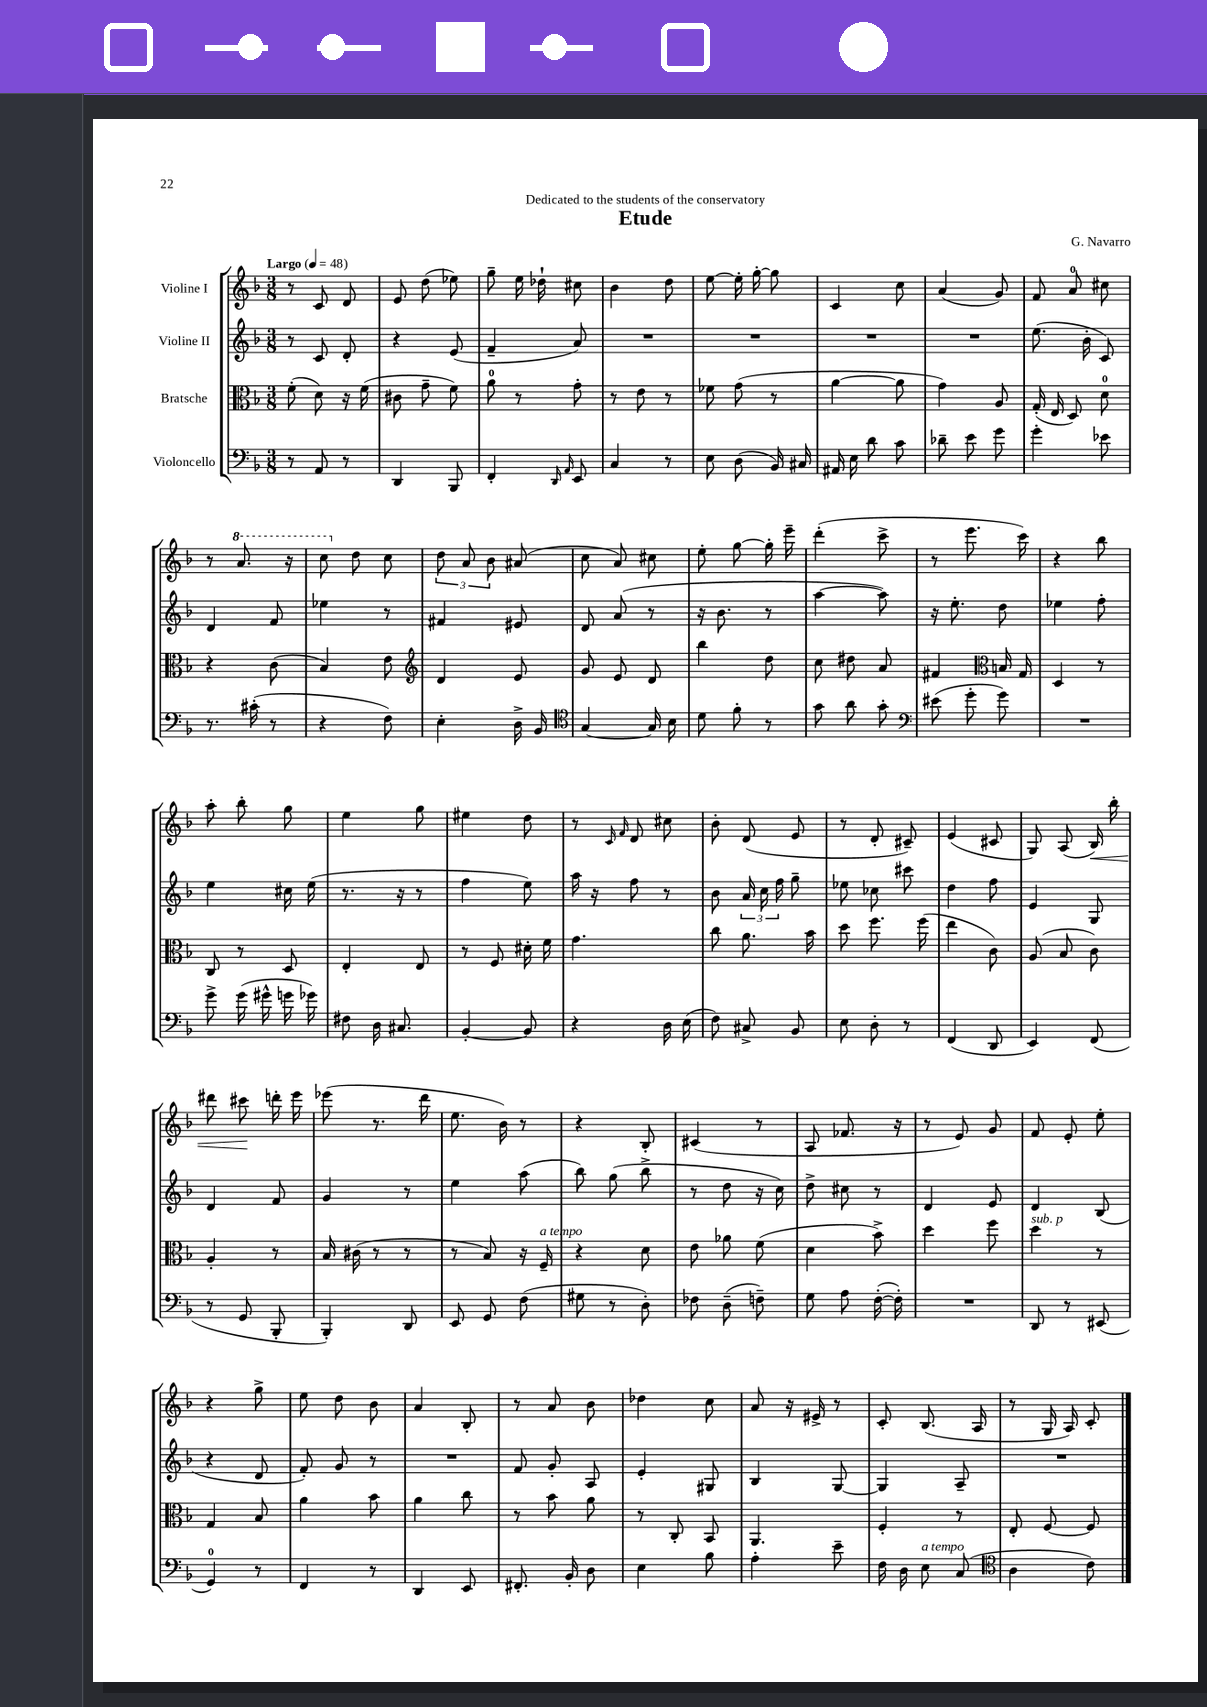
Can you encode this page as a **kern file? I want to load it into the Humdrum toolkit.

**kern	**kern	**kern	**kern
*staff4	*staff3	*staff2	*staff1
*clefF4	*clefC3	*clefG2	*clefG2
*k[b-]	*k[b-]	*k[b-]	*k[b-]
*M3/8	*M3/8	*M3/8	*M3/8
*MM48	*MM48	*MM48	*MM48
8r	(8f'	8r	8r
8AA	8d)	8c	8c
8r	16r	8d'	8d
.	(16f	.	.
=	=	=	=
4DD	8c#	4r	8e
.	8g~	.	(8dd
8BBB-	8f)	(8e	8ee-)
=	=	=	=
4FF'	8a	4f~	8gg~
.	8r	.	16ee
.	.	.	16dd-`
16qqDD	.	.	.
16qqAA	.	.	.
8EE	8g'	8a)	8cc#
=	=	=	=
4C	8r	4.r	4b-
.	8e	.	.
8r	8r	.	8dd
=	=	=	=
8E	8f-	4.r	[8ee
(8D	(8g	.	16ee']
.	.	.	[16gg'
16BB-)	8r	.	8gg]
16C#	.	.	.
=	=	=	=
16AA#	[4a	4.r	4c
16E	.	.	.
8d	.	.	.
8c	8a]	.	8cc
=	=	=	=
8d-~	4g)	4.r	(4a
8e	.	.	.
8g	8A	.	8g)
=	=	=	=
4g'	(16G'	(8.ee	8f
.	16E	.	.
.	8D)	.	8a
.	.	16b-'	.
8e-	8d	8c)	8cc#
=	=	=	=
8.r	4r	4d	8r
.	.	.	8.aa
(16c#'	.	.	.
8r	(8c	8f	.
.	.	.	16r
=	=	=	=
4r	4B-)	4ee-	8ccc
.	.	.	8dd
8F)	8e	8r	8cc
=	=	=	=
*	*clefG2	*	*
4E'	4d	4f#	12dd
.	.	.	12a
.	.	.	12b-
16D^	8e	8e#	(8a#
16BB-	.	.	.
=	=	=	=
*clefC4	*	*	*
[4G	8g	8d	8cc
.	8e	(8a	8a)
16G]	8d	8r	8cc#
16B-	.	.	.
=	=	=	=
8d	4bb-	16r	8ee'
.	.	8.b-	.
8f'	.	.	[8gg
8r	8dd	8r	16gg']
.	.	.	16eee~
=	=	=	=
8g	8cc	[4aa	(4ddd'
8a	8dd#	.	.
8g'	8a	8aa])	8ccc^
=	=	=	=
*clefF4	*	*	*
(8e#	4f#	16r	8r
.	.	8.ee'	.
8g'	.	.	8.eee
*	*clefC3	*	*
8g)	16B	8dd	.
.	16G	.	16ccc)
=	=	=	=
4.r	4D	4ee-	4r
.	8r	8ff'	8bb-
=	=	=	=
8g^	8C	4ee	8aa'
(16g	8r	.	8bb-'
16g#^^	.	.	.
16g	8D	16cc#	8gg
16g-)	.	(16ee	.
=	=	=	=
8F#	4E'	8.r	4ee
16D	.	.	.
8.C#	.	16r	.
.	8E	8r	8gg
=	=	=	=
[4BB-'	8r	4ff	4ee#
.	8F	.	.
8BB-]	16d#'	8ee)	8dd
.	16f	.	.
=	=	=	=
4r	4.g	16aa	8r
.	.	16r	.
.	.	.	16qqc
.	.	.	16qqf
.	.	8ff	8d
16D	.	8r	8cc#
(16E	.	.	.
=	=	=	=
8F)	8cc	8b-	8b-'
8C#^	8.a	24a	(8d
.	.	24cc	.
.	.	24ff	.
8BB-	.	8gg~	8e
.	16b-	.	.
=	=	=	=
8E	8dd	8ee-	8r
8D'	8.ff	8cc-	8d'
8r	.	8ccc#	8c#~)
.	(16ff	.	.
=	=	=	=
(4FF	4ee	4dd	(4e
8DD	8c)	8ff	8c#
=	=	=	=
4EE)	(8A	4e	8G)
.	8B-	.	(8A
(8FF	8c)	8G	16B-)
.	.	.	16bb-'
=	=	=	=
8r	4A'	4d	8ddd#
8GG	.	.	8ccc#
8BBB-'	8r	8f	16ddd'
.	.	.	16eee
=	=	=	=
4BBB-')	16B-	4g	(8eee-
.	(16c#	.	.
.	8r	.	8.r
8DD	8r	8r	.
.	.	.	16ddd
=	=	=	=
8EE	8r	4ee	8.ee
8GG	8B-)	.	.
.	.	.	16b-)
(8F	16r	(8aa	8r
.	16F~	.	.
=	=	=	=
8G#	4r	8bb-)	4r
8r	.	(8gg	.
8D')	8d	8bb-^	8B-'
=	=	=	=
8F-	8e	8r	(4c#
(8D~	8a-	8dd	.
8F~)	(8f	16r	8r
.	.	16cc)	.
=	=	=	=
8G	4d	8dd^	8A
8A	.	8cc#	8.f-
([16F'	8b-^)	8r	.
16F'])	.	.	16r
=	=	=	=
4.r	4dd	4d	8r
.	.	.	8e)
.	8ff	8e	8g
=	=	=	=
8DD	4dd	4d	8f
8r	.	.	8e'
(8EE#	8r	(8B-	8ee'
=	=	=	=
4GG)	4G	4r	4r
8r	8B-	8d	8gg^
=	=	=	=
4FF	4a	8f')	8ee
.	.	8g	8dd
8r	8b-	8r	8b-
=	=	=	=
4DD	4a	4.r	4a
8EE	8cc	.	8B-'
=	=	=	=
8.FF#'	8r	8f	8r
.	8b-	8g'	8a
16BB-'	.	.	.
8D	8a	8A	8b-
=	=	=	=
4E	8r	4e'	4dd-
.	8C'	.	.
8B-	8BB-	8G#	8cc
=	=	=	=
4A'	4.AA	4B-	8a
.	.	.	16r
.	.	.	16e#^
8e~	.	[8G	8r
=	=	=	=
16F	4F'	4G]	8c'
16D	.	.	.
8E	.	.	(8.B-
(8C	8r	8A~	.
.	.	.	16A
=	=	=	=
*clefC4	*	*	*
4A	8E'	4.r	8r
.	[8F	.	16G
.	.	.	16A)
8c)	8F]	.	8c'
==	==	==	==
*-	*-	*-	*-
